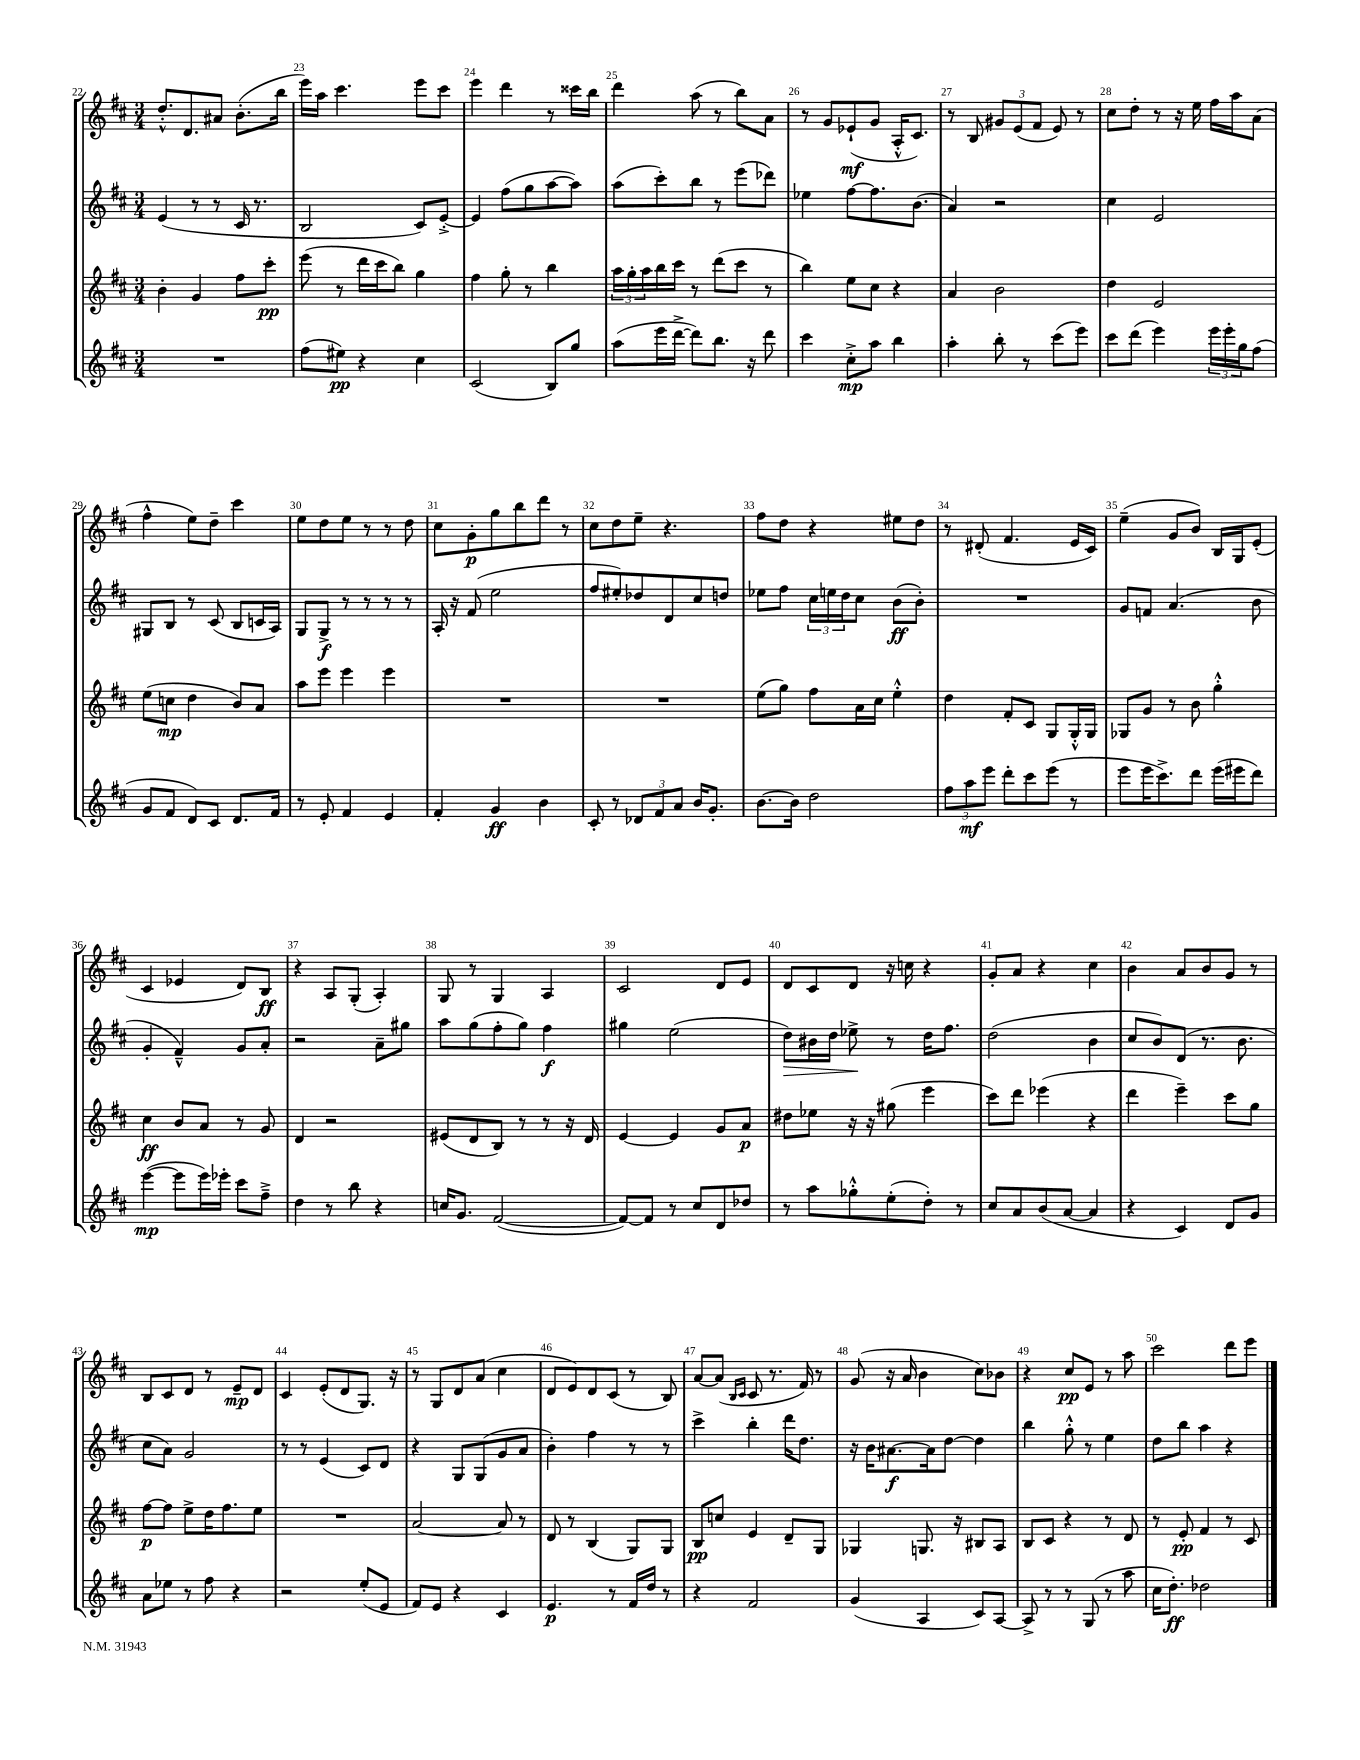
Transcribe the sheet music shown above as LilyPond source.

<<
\new StaffGroup <<
\new Staff = "s0" {
    \clef treble \key d \major \numericTimeSignature \time 3/4
    d''8.-.-^ d'8. ais'8 b'8.-.( b''16 |
    e'''16) a''16 cis'''4. e'''8 cis'''8 |
    e'''4 d'''4 r8 cisis'''16 b''16 |
    d'''4 a''8( r8 b''8) a'8 |
    r8 g'8 ees'8-!\mf( g'8 a16-.-^ cis'8.) |
    r8 b8 \tuplet 3/2 { gis'8 e'8( fis'8 } e'8) r8 |
    cis''8 d''8-. r8 r16 e''16 fis''16 a''16 a'8( |
    fis''4-^ e''8) d''8-- cis'''4 |
    e''8 d''8 e''8 r8 r8 d''8 |
    cis''8 g'8-.\p g''8 b''8 d'''8 r8 |
    cis''8 d''8 e''8-- r4. |
    fis''8 d''8 r4 eis''8 d''8 |
    r8 dis'8-.( fis'4. e'16 cis'16) |
    e''4--( g'8 b'8) b16 g16 e'8-.( |
    cis'4 ees'4 d'8) b8\ff |
    r4 a8 g8-.( a4-.) |
    g8 r8 g4 a4 |
    cis'2 d'8 e'8 |
    d'8 cis'8 d'8 r16 c''16 r4 |
    g'8-. a'8 r4 cis''4 |
    b'4 a'8 b'8 g'8 r8 |
    b8 cis'8 d'8 r8 e'8--\mp d'8 |
    cis'4 e'8-.( d'8 g8.) r16 |
    r8 g8 d'8 a'8( cis''4 |
    d'8 e'8) d'8 cis'8( r8 b8) |
    a'8~ a'8( \grace { b16 cis'16 } cis'8 r8. fis'16) r8 |
    g'8( r16 a'16 b'4 cis''8) bes'8 |
    r4 cis''8\pp e'8 r8 a''8 |
    cis'''2 d'''8 e'''8 \bar "|." |
}
\new Staff = "s1" {
    \clef treble \key d \major \numericTimeSignature \time 3/4
    e'4( r8 r8 cis'16 r8. |
    b2 cis'8) e'8~-.-> |
    e'4 fis''8( g''8 a''8~ a''8) |
    a''8( cis'''8-.) b''8 r8 e'''8( des'''8) |
    ees''4 fis''8~ fis''8. b'8.( |
    a'4) r2 |
    cis''4 e'2 |
    gis8 b8 r8 cis'8( b8 c'16 a16) |
    g8 g8->\f r8 r8 r8 r8 |
    a16-. r16 fis'8( e''2 |
    fis''8 eis''8-.) des''8 d'8 cis''8 d''8 |
    ees''8 fis''8 \tuplet 3/2 { cis''16 e''16 d''16 } cis''8 b'8\ff( b'8-.) |
    R2. |
    g'8 f'8 a'4.( b'8 |
    g'4-. fis'4---^) g'8 a'8-. |
    r2 a'8-- gis''8 |
    a''8 g''8( fis''8-. g''8) fis''4\f |
    gis''4 e''2( |
    d''8\>) bis'16 d''16 ees''8->\! r8 d''16 fis''8. |
    d''2( b'4 |
    cis''8 b'8) d'8( r8. b'8. |
    cis''8 a'8) g'2 |
    r8 r8 e'4( cis'8) d'8 |
    r4 g8 g8( g'8 a'8 |
    b'4-.) fis''4 r8 r8 |
    cis'''4-> b''4-. d'''16 d''8. |
    r16 b'16 ais'8.~\f ais'16 d''8~ d''4 |
    b''4 g''8-.-^ r8 e''4 |
    d''8 b''8 a''4 r4 \bar "|." |
}
\new Staff = "s2" {
    \clef treble \key d \major \numericTimeSignature \time 3/4
    b'4-. g'4 fis''8 cis'''8-.\pp |
    e'''8( r8 d'''16 cis'''16 b''8) g''4 |
    fis''4 g''8-. r8 b''4 |
    \tuplet 3/2 { a''16 g''16-. a''16 } b''16 cis'''16 r8 d'''8( cis'''8 r8 |
    b''4) e''8 cis''8 r4 |
    a'4 b'2 |
    d''4 e'2 |
    e''8( c''8\mp d''4 b'8) a'8 |
    a''8 e'''8 e'''4 e'''4 |
    R2. |
    R2. |
    e''8( g''8) fis''8 a'16 cis''16 e''4-.-^ |
    d''4 fis'8-. cis'8 g8 g16-.-^ g16 |
    ges8 g'8 r8 b'8 g''4-.-^ |
    cis''4\ff b'8 a'8 r8 g'8 |
    d'4 r2 |
    eis'8( d'8 b8) r8 r8 r16 d'16 |
    e'4~ e'4 g'8 a'8\p |
    dis''8 ees''8 r16 r16 gis''8( e'''4 |
    cis'''8) d'''8 ees'''4( r4 |
    d'''4 e'''4--) cis'''8 g''8 |
    fis''8~\p fis''8 e''8-> d''16 fis''8. e''8 |
    R2. |
    a'2~ a'8 r8 |
    d'8 r8 b4( g8) g8 |
    b8\pp c''8 e'4 d'8-- g8 |
    ges4 g8. r16 bis8 a8 |
    b8 cis'8 r4 r8 d'8 |
    r8 e'8-.\pp fis'4 r8 cis'8 \bar "|." |
}
\new Staff = "s3" {
    \clef treble \key d \major \numericTimeSignature \time 3/4
    R2. |
    fis''8( eis''8\pp) r4 cis''4 |
    cis'2( b8) g''8 |
    a''8( e'''16 d'''16~-> d'''8) b''8. r16 d'''8 |
    cis'''4 cis''8-.->\mp a''8 b''4 |
    a''4-. b''8-. r8 cis'''8( e'''8) |
    cis'''8 d'''8( e'''4) \tuplet 3/2 { e'''16 e'''16-. g''16 } fis''8( |
    g'8 fis'8 d'8) cis'8 d'8. fis'16 |
    r8 e'8-. fis'4 e'4 |
    fis'4-. g'4\ff b'4 |
    cis'8-. r8 \tuplet 3/2 { des'8 fis'8 a'8 } b'16 g'8.-. |
    b'8.~ b'16 d''2 |
    \tuplet 3/2 { fis''8 a''8\mf e'''8 } d'''8-. cis'''8 e'''8( r8 |
    e'''8 e'''16 cis'''8.->) d'''8 e'''16( eis'''16 d'''8) |
    e'''4~\mp( e'''8 e'''16) ees'''16-. cis'''8 fis''8---> |
    d''4 r8 b''8 r4 |
    c''16 g'8. fis'2~( |
    fis'8~) fis'8 r8 cis''8 d'8 des''8 |
    r8 a''8 ges''8-.-^ e''8-.( d''8-.) r8 |
    cis''8 a'8 b'8( a'8~ a'4 |
    r4 cis'4) d'8 g'8 |
    a'8 ees''8 r8 fis''8 r4 |
    r2 e''8-.( e'8 |
    fis'8) e'8 r4 cis'4 |
    e'4.\p r8 fis'16 d''16 r8 |
    r4 fis'2 |
    g'4( a4 cis'8) a8~ |
    a8-> r8 r8 g8( r8 a''8 |
    cis''16 d''8.-.\ff) des''2 \bar "|." |
}
>>
>>
\layout { \context { \Score currentBarNumber = #22 \override BarNumber.break-visibility = ##(#f #t #t) barNumberVisibility = #all-bar-numbers-visible } }
